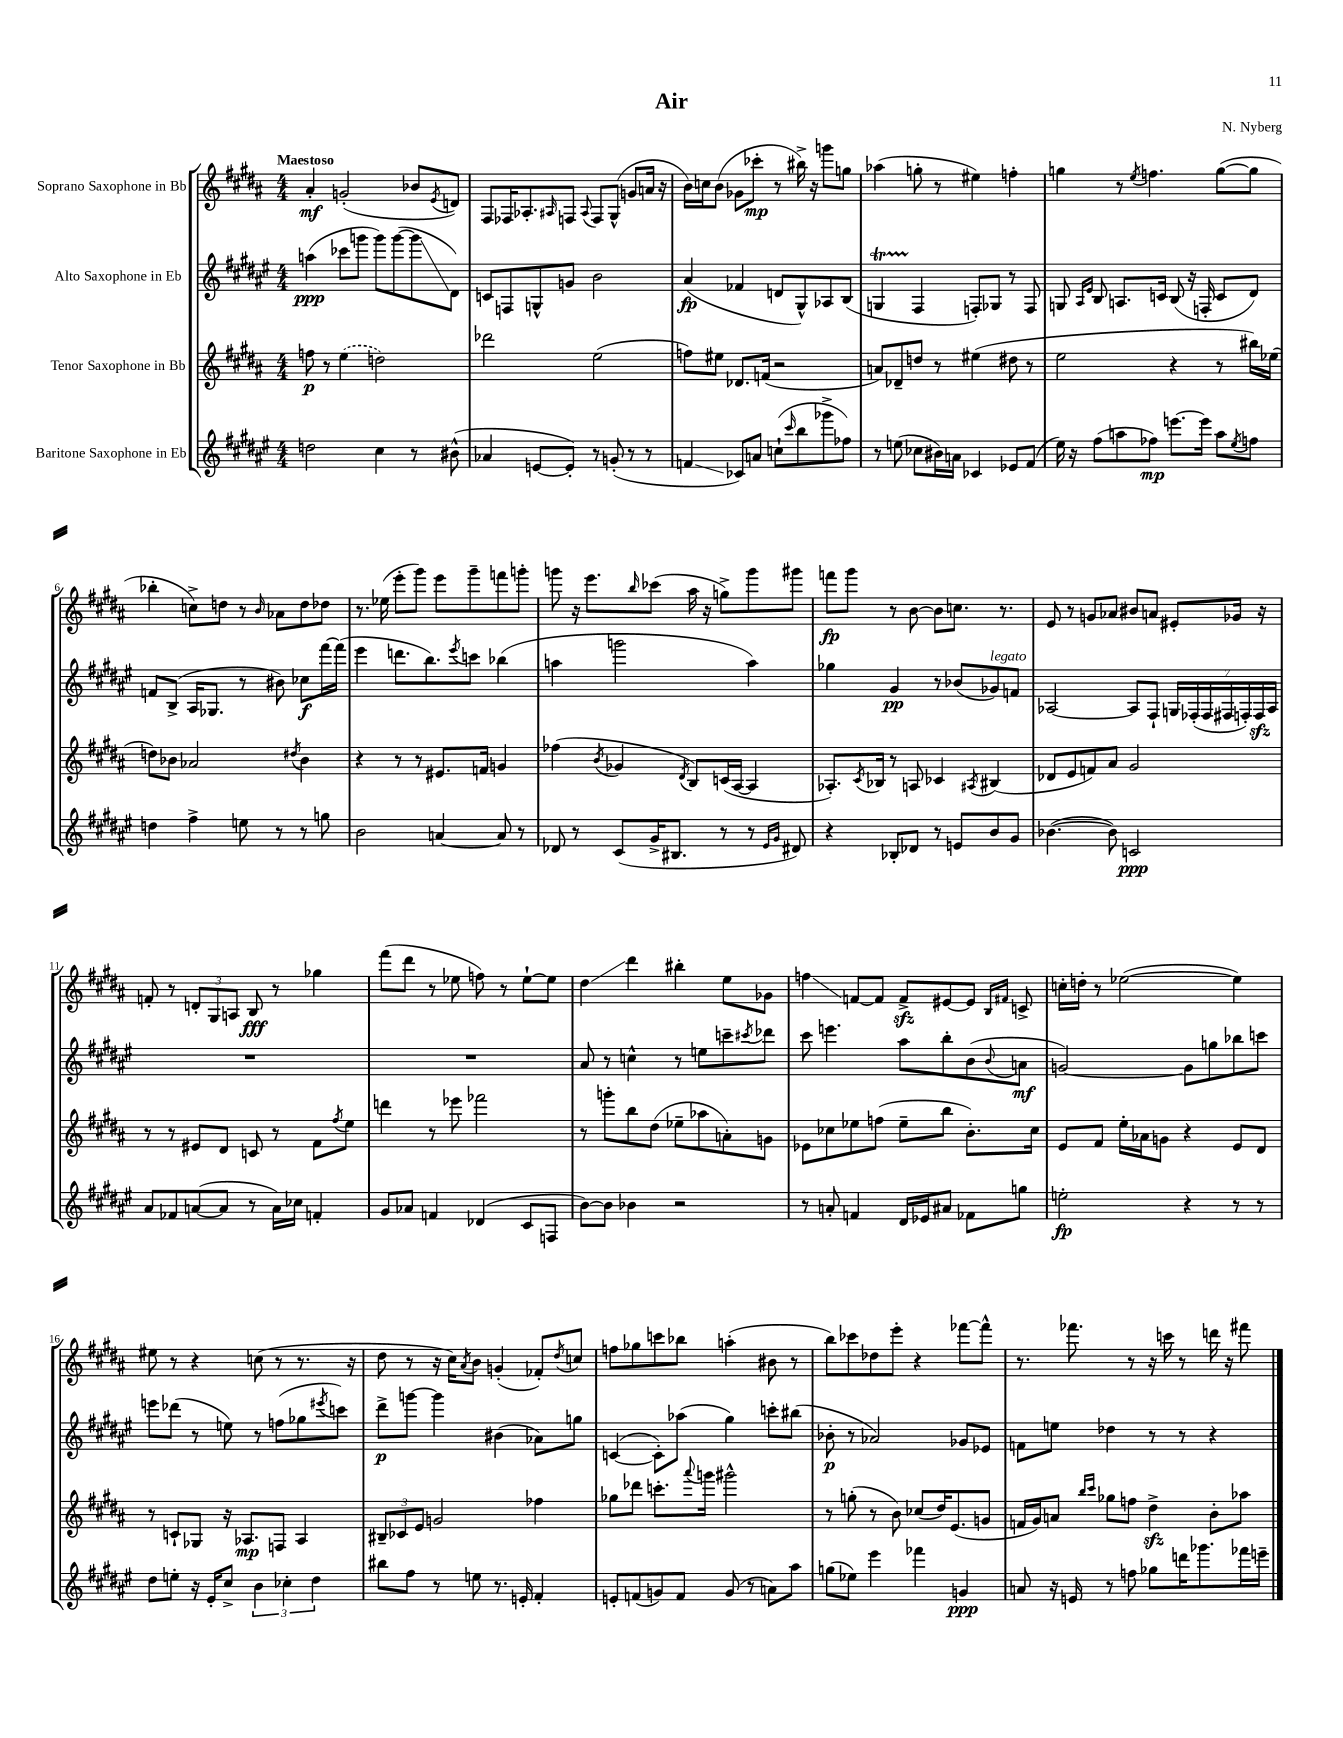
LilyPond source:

\header { title = "Air" composer = "N. Nyberg" }
<<
\new StaffGroup <<
\new Staff = "s0" \with { instrumentName = "Soprano Saxophone in Bb" } {
    \clef treble \key b \major \numericTimeSignature \time 4/4 \tempo "Maestoso"
    ais'4-.\mf g'2-.( bes'8 \acciaccatura { e'8 } d'8) |
    fis8 fes16 aes8.-. \grace { ais16 } f8 \appoggiatura { ais8 } f8 gis8-^( g'8 a'16 r16 |
    b'16) c''16 b'8( ges'8 ces'''8-.\mp r8 bis''16->) r16 g'''8 g''8 |
    aes''4( g''8-. r8 eis''4) f''4-. |
    g''4 r8 \acciaccatura { e''8 } f''4. g''8~( g''8 |
    bes''4-. c''8->) d''8 r8 \grace { b'16 } aes'8 d''8 des''8 |
    r8. ees''16( e'''8-. gis'''8) e'''8 gis'''8-- f'''8 g'''8-. |
    g'''8 r16 e'''8. \grace { b''16 } ces'''8( ais''16 r16 g''8->) g'''8 gis'''8 |
    f'''8\fp gis'''8 r8 b'8~ b'8 c''8. r8. |
    e'8 r8 g'8 aes'8 bis'8 a'8 eis'8-. ges'16 r16 |
    f'8-. r8 \tuplet 3/2 { d'8-. gis8 a8 } b8\fff r8 ges''4 |
    fis'''8( dis'''8 r8 ees''8 f''8) r8 ees''8~-! ees''8 |
    dis''4\glissando dis'''4 bis''4-. e''8 ges'8 |
    f''4\glissando f'8~ f'8 f'8->\sfz eis'8~ eis'8 \grace { b16 fis'16 } c'8-> |
    c''16-. d''16-. r8 ees''2~( ees''4) |
    eis''8 r8 r4 c''8( r8 r8. r16 |
    dis''8 r8 r16 cis''16) \acciaccatura { ais'8 } b'8 g'4-.( fes'8-.) \acciaccatura { dis''8 } c''8 |
    f''8 ges''8 c'''8 bes''8 a''4-.( bis'8 r8 |
    b''8) ces'''8 des''8 e'''8-. r4 fes'''8~ fes'''8-^ |
    r8. fes'''8. r8 r16 c'''16 r8 d'''16 r16 fis'''8 \bar "|." |
}
\new Staff = "s1" \with { instrumentName = "Alto Saxophone in Eb" } {
    \clef treble \key fis \major \numericTimeSignature \time 4/4
    a''4\ppp( ces'''8 g'''8 g'''8) g'''8~( g'''8\glissando dis'8) |
    c'8 f8 g8-^ g'8 b'2 |
    ais'4\fp( fes'4 d'8 gis8-^) aes8 b8( |
    g4\startTrillSpan fis4\stopTrillSpan f8-.) ges8 r8 f8 |
    g8 \grace { ais16 eis'16 } b8 a8. c'16 b8( r16 f16-. c'8 dis'8) |
    f'8 b8->( ais16 ges8. r8 bis'8) ces''8\f fis'''16~ fis'''16( |
    eis'''4 d'''8. b''8.) \acciaccatura { eis'''8 } c'''8 bes''4( |
    a''4 g'''2 a''4) |
    ges''4 gis'4\pp r8 bes'8( ges'8^\markup { \italic "legato" }) f'8 |
    aes2~ aes8 fis8-! \tuplet 7/4 { g16 fes16-.( fes16 fis16 f16-.) f16\sfz aes16 } |
    R1 |
    R1 |
    ais'8 r8 c''4-^ r8 e''8 c'''8-- \acciaccatura { cis'''8 } des'''8 |
    cis'''8 e'''4. ais''8 b''8-. b'8( \appoggiatura { b'8 } a'8\mf |
    g'2~) g'8 g''8 bes''8 c'''8 |
    e'''8 des'''8( r8 e''8) r8 f''8( ges''8 \acciaccatura { eis'''8 } c'''8) |
    dis'''8->\p g'''8~ g'''4 bis'4( aes'8) g''8 |
    c'4~( c'8-.) aes''8( gis''4) c'''8-. bis''8( |
    bes'8-.\p r8 aes'2) ges'8 ees'8 |
    f'8 e''8 des''4 r8 r8 r4 \bar "|." |
}
\new Staff = "s2" \with { instrumentName = "Tenor Saxophone in Bb" } {
    \clef treble \key b \major \numericTimeSignature \time 4/4
    f''8\p r8 \once \slurDashed e''4( d''2) |
    des'''2 e''2( |
    f''8) eis''8 des'8. f'16( r2 |
    a'8) des'8-- d''8 r8 eis''4( dis''8 r8 |
    e''2 r4 r8 bis''16) ees''16( |
    d''8) bes'8 aes'2 \acciaccatura { dis''8 } bes'4 |
    r4 r8 r8 eis'8. f'16 g'4 |
    fes''4( \acciaccatura { b'8 } ges'4 \acciaccatura { dis'8 } b8) c'16( ais16~ ais4 |
    aes8.-.) \acciaccatura { cis'8 } bes16 r8 a8 ces'4 \acciaccatura { ais8 } bis4( |
    des'8 e'8 f'8) ais'8 gis'2 |
    r8 r8 eis'8 dis'8 c'8 r8 fis'8 \acciaccatura { fis''8 } e''8 |
    d'''4 r8 ees'''8 fes'''2 |
    r8 g'''8-. b''8 dis''8( ees''8-- aes''8 a'8-.) g'8 |
    ees'8 ces''8 ees''8 f''8( ees''8-- b''8 b'8.-.) ces''16 |
    e'8 fis'8 e''16-. aes'16 g'8 r4 e'8 dis'8 |
    r8 c'8-! ges8 r16 aes8.\mp f8 aes4 |
    \tuplet 3/2 { bis8-- ces'8 e'8 } g'2 fes''4 |
    ges''8 des'''8 c'''8.-. \appoggiatura { ais'''8 } g'''16 gis'''2-^ |
    r8 g''8-.( r8 b'8) ces''8( dis''16) e'8.( g'8 |
    f'16 gis'16) a'8 \grace { b''16 cis'''16 } ges''8 f''8 dis''4->\sfz b'8-. aes''8 \bar "|." |
}
\new Staff = "s3" \with { instrumentName = "Baritone Saxophone in Eb" } {
    \clef treble \key fis \major \numericTimeSignature \time 4/4
    d''2 cis''4 r8 bis'8-^( |
    aes'4 e'8~ e'8-.) r8 g'8-.( r8 r8 |
    f'4\glissando ces'8) a'8 c''8-!( \grace { cis'''16 } b''8 ges'''8-> fes''8) |
    r8 e''8( ces''8 bis'16) a'16 ces'4 ees'8 fis'8( |
    eis''16) r16 fis''8( a''8 fes''8\mp) e'''8.~ e'''16 a''8 \acciaccatura { eis''8 } f''8 |
    d''4 fis''4-> e''8 r8 r8 g''8 |
    b'2 a'4~ a'8 r8 |
    des'8 r8 cis'8( gis'16-> bis8. r8 r8 \grace { eis'16 gis'16 } dis'8) |
    r4 bes8-. des'8 r8 e'8 b'8 gis'8 |
    bes'4.~( bes'8) c'2\ppp |
    ais'8 fes'8 a'8~( a'8 r8 a'16) ces''16 f'4-. |
    gis'8 aes'8 f'4 des'4( cis'8 f8 |
    b'8~) b'8 bes'4 r2 |
    r8 a'8-. f'4 dis'16 ees'16 ais'8 fes'8 g''8 |
    e''2-.\fp r4 r8 r8 |
    dis''8 e''8-. r16 eis'16-. cis''8-> \tuplet 3/2 { b'4 ces''4-. dis''4 } |
    bis''8 fis''8 r8 e''8 r8. e'16-. fis'4-. |
    e'8-. f'8( g'8) f'8 g'8( r8 a'8) ais''8 |
    g''8( ees''8) eis'''4 fes'''4 g'4\ppp |
    a'8 r16 e'16 r8 f''8 ges''8 d'''16 ges'''8. fes'''16 e'''16-- \bar "|." |
}
>>
>>
